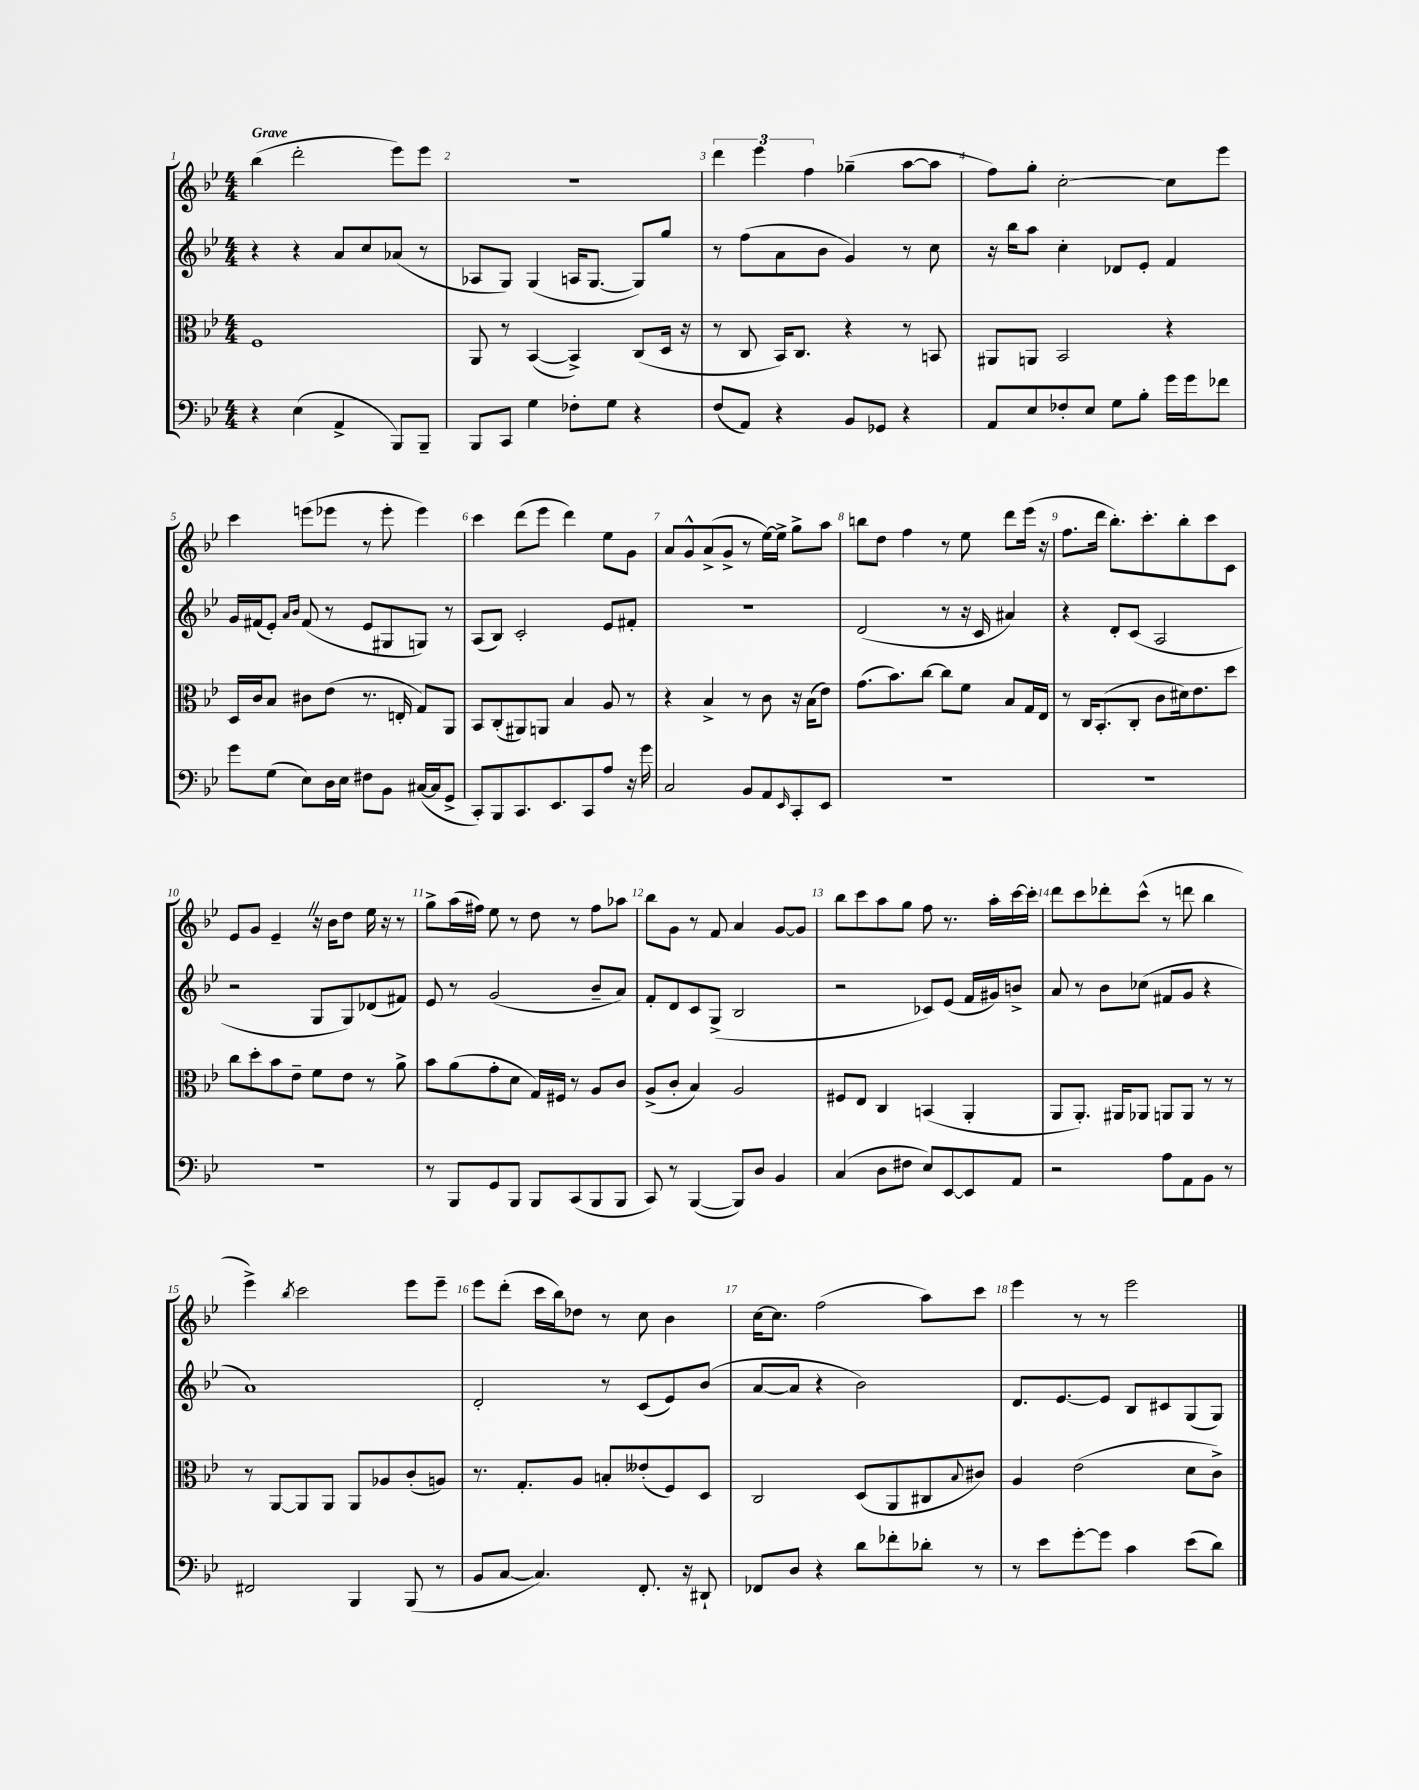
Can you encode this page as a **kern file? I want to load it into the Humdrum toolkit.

**kern	**kern	**kern	**kern
*part4	*part3	*part2	*part1
*staff4	*staff3	*staff2	*staff1
*clefF4	*clefC3	*clefG2	*clefG2
*k[b-e-]	*k[b-e-]	*k[b-e-]	*k[b-e-]
*M4/4	*M4/4	*M4/4	*M4/4
=1	=1	=1	=1
!	!	!	!LO:TX:a:B:t=Grave
4r	1F	4r	(4bb-\
(4E-\	.	4r	2ddd'\
4AA^/	.	8a/L	.
.	.	8cc/	.
8BBB-/L)	.	(8a-X/J	8eee-\L)
8BBB-~/J	.	8r	8eee-\J
=2	=2	=2	=2
8BBB-/L	8AA/	8A-X/L	1r
8CC/J	8r	8G/J)	.
4G\	([4BB-/	(4G/	.
8F-X'\L	4BB-^/])	16An/KL	.
.	.	[8.G/J	.
8G\J	.	.	.
4r	(8C/L	8G/L])	.
.	16D/Jk	8gg/J	.
.	16r	.	.
=3	=3	=3	=3
(8F/L	8r	8r	6ddd\
8AA/J)	8C/	(8ff\L	.
.	.	.	6eee-\
4r	16BB-/KL)	8a\	.
.	8.C/J	.	.
.	.	.	6ff\
.	.	8b-\J	.
8BB-/L	4r	4g/)	(4gg-X~\
8GG-X/J	.	.	.
4r	8r	8r	[8aa\L
.	8BBn/	8cc\	8aa\J]
=4	=4	=4	=4
8AA/L	8AA#X/L	16r	8ff\L)
.	.	16bb-\KL	.
8E-/	8AAn/J	8aa\J	8gg'\J
8F-X'/	2BB-/	4cc'\	[2cc'\
8E-/J	.	.	.
8G\L	.	8d-X/L	.
8B-'\J	.	8e-'/J	.
16g\LL	4r	4f/	8cc\L]
16g\J	.	.	.
8f-X\J	.	.	8eee-\J
!!LO:LB:g=z
=5	=5	=5	=5
8g\L	16D/LL	16g/LL	4ccc\
.	16c/J	(16f#X/J	.
(8G\J	8B-/J	8e-'/J)	.
.	.	16qqa/LL	.
.	.	16qqb-/JJ	.
8E-\L)	8c#X\L	(8f#/	(8eeen\L
16D\L	(8e-\J	8r	8eee-X\J
16E-\JJ	.	.	.
8F#X\L	8.r	8e-/L	8r
8BB-\J	.	8G#X/	8eee-'\
.	16En'/	.	.
([16C#X/LL	8G/L)	8Gn/J)	4eee-\)
16C#/J]	.	.	.
8GG^/J	8AA/J	8r	.
=6	=6	=6	=6
8CC'/L)	8BB-/L	(8A/L	4ccc\
8BBB-/	(8C'/	8B-/J)	.
8.CC/	8AA#X/)	2c'/	(8ddd\L
.	8AAn/J	.	8eee-\J
8.EE-/	.	.	.
.	4B-/	.	4ddd\)
8CC/	.	.	.
8A/J	8A/	8e-/L	8ee-\L
16r	8r	8f#X'/J	8g\J
16g\	.	.	.
=7	=7	=7	=7
2C/	4r	1r	8a/L
.	.	.	8g^^/
.	4B-^/	.	(8a^/
.	.	.	8g^/J
8BB-/L	8r	.	8r
8AA/	8c\	.	[16ee-\LL)
.	.	.	16ee-^\JJ]
16qqEE-/	.	.	.
8CC'/	16r	.	8gg^\L
.	(16B-\KL	.	.
8EE-/J	8e-\J)	.	8aa\J
=8	=8	=8	=8
1r	(8.g\L	(2d/	8bbn\L
.	.	.	8dd\J
.	8.b-\)	.	.
.	.	.	4ff\
.	[8cc\J	.	.
.	8cc\L]	8r	8r
.	8f\J	16r	8ee-\
.	.	16c/	.
.	8B-/L	4a#X/)	8ddd\L
.	16G/L	.	(16eee-\Jk
.	16E-/JJ	.	16r
=9	=9	=9	=9
1r	8r	4r	8.ff\L
.	16C/KL	.	.
.	(8.BB-'/	.	16ddd\Jk
.	.	8d'/L	8.bb-'\L)
.	8C'/J	(8c/J	.
.	.	.	8.ccc'\
.	8c\L	2A/	.
.	16d#X\k)	.	8bb-'\
.	8.e-\	.	.
.	.	.	8ccc\
.	8dd\J	.	8c\J
!!LO:LB:g=z
=10	=10	=10	=10
1r	8cc\L	2r	8e-/L
.	8dd'\	.	8g/J
.	8b-\	.	4e-~Z/
.	8e-~\J	.	.
.	8f\L	8G/L	16r
.	.	.	16b-\KL
.	8e-\J	8G/)	8dd\J
.	8r	(8d-X/	16ee-\
.	.	.	16r
.	8a^\	8f#X/J)	8r
=11	=11	=11	=11
8r	8b-\L	8e-/	8gg^\L
8BBB-/L	(8a\	8r	(16aa\L
.	.	.	16ff#X\JJ)
8GG/	8g'\	(2g/	8ee-\
8BBB-/J	8d\J	.	8r
8BBB-/L	16G/LL)	.	8dd\
.	16F#X/JJ	.	.
(8CC/	8r	.	8r
8BBB-/	8A/L	8b-~/L	8ff#\L
8BBB-/J	8c/J	8a/J)	8aa-X\J
=12	=12	=12	=12
8CC/)	(8A^/L	8f'/L	8bb-\L
8r	8c'/J	8d/	8g\J
([4BBB-/	4B-/)	8c/	8r
.	.	(8G^/J	8f/
8BBB-/L])	2A/	2B-/	4a/
8D/J	.	.	.
4BB-/	.	.	[8g/L
.	.	.	8g/J]
=13	=13	=13	=13
(4C/	8F#X/L	2r	8bb-\L
.	8E-/J	.	8ccc\
8D\L	4C/	.	8aa\
8F#X\J	.	.	8gg\J
8E-/L)	(4BBn/	8c-X/L)	8ff\
[8EE-/	.	(8e-/J	8.r
8EE-/]	4AA'/	16f/LL	.
.	.	16g#X/J)	16aa'\LL
8AA/J	.	8bn^/J	[16ccc\
.	.	.	16ccc'\JJ]
=14	=14	=14	=14
2r	8AA/L	8a/	8ddd\L
.	8.AA'/J)	8r	8ccc\
.	.	8b-\L	8ddd-X'\
.	16AA#X/KL	.	.
.	8AA-X/J	(8cc-X\J	(8ccc^^\J
8A\L	8AAn/L	8f#X/L	8r
8AA\	8AA/J	8g/J	8dddn\
8BB-\J	8r	4r	4bb-\
8r	8r	.	.
!!LO:LB:g=z
=15	=15	=15	=15
2FF#X/	8r	1a)	4eee-^\)
.	[8AA/L	.	.
.	.	.	8qbb-/
.	8AA/]	.	2ccc\
.	8AA/J	.	.
4BBB-/	8AA/L	.	.
.	8A-X/	.	.
(8BBB-/	(8c'/	.	8eee-\L
8r	8An/J)	.	8eee-~\J
=16	=16	=16	=16
8BB-/L	8.r	2d'/	8eee-\L
[8C/J	.	.	(8ddd'\J
.	8.G'/L	.	.
4.C/])	.	.	16ccc\LL
.	.	.	16bb-\J)
.	8A/J	.	8dd-X\J
.	8Bn'/L	8r	8r
8.FF'/	(8e--X'/	(8c/L	8cc\
.	8F/)	8e-/)	4b-\
16r	.	.	.
8DD#X`/	8D/J	(8b-/J	.
=17	=17	=17	=17
8FF-X/L	2C/	[8a/L	[16cc\KL
.	.	.	8.cc\J]
8D/J	.	8a/J]	.
4r	.	4r	(2ff\
8d\L	(8D/L	2b-\)	.
8f-X'\	8AA/	.	.
8d-X'\J	8C#X/	.	8aa\L)
.	8qqB-/	.	.
8r	8c#X/J)	.	8ccc\J
=18	=18	=18	=18
8r	4A/	8.d/L	4eee-\
8e-\L	.	.	.
.	.	[8.e-/	.
[8g'\	(2e-\	.	8r
8g\J]	.	8e-/J]	8r
4c\	.	8B-/L	2eee-\
.	.	8c#X/	.
(8e-\L	8d\L	(8G/	.
8d\J)	8c^\J)	8G/J)	.
==	==	==	==
*-	*-	*-	*-
